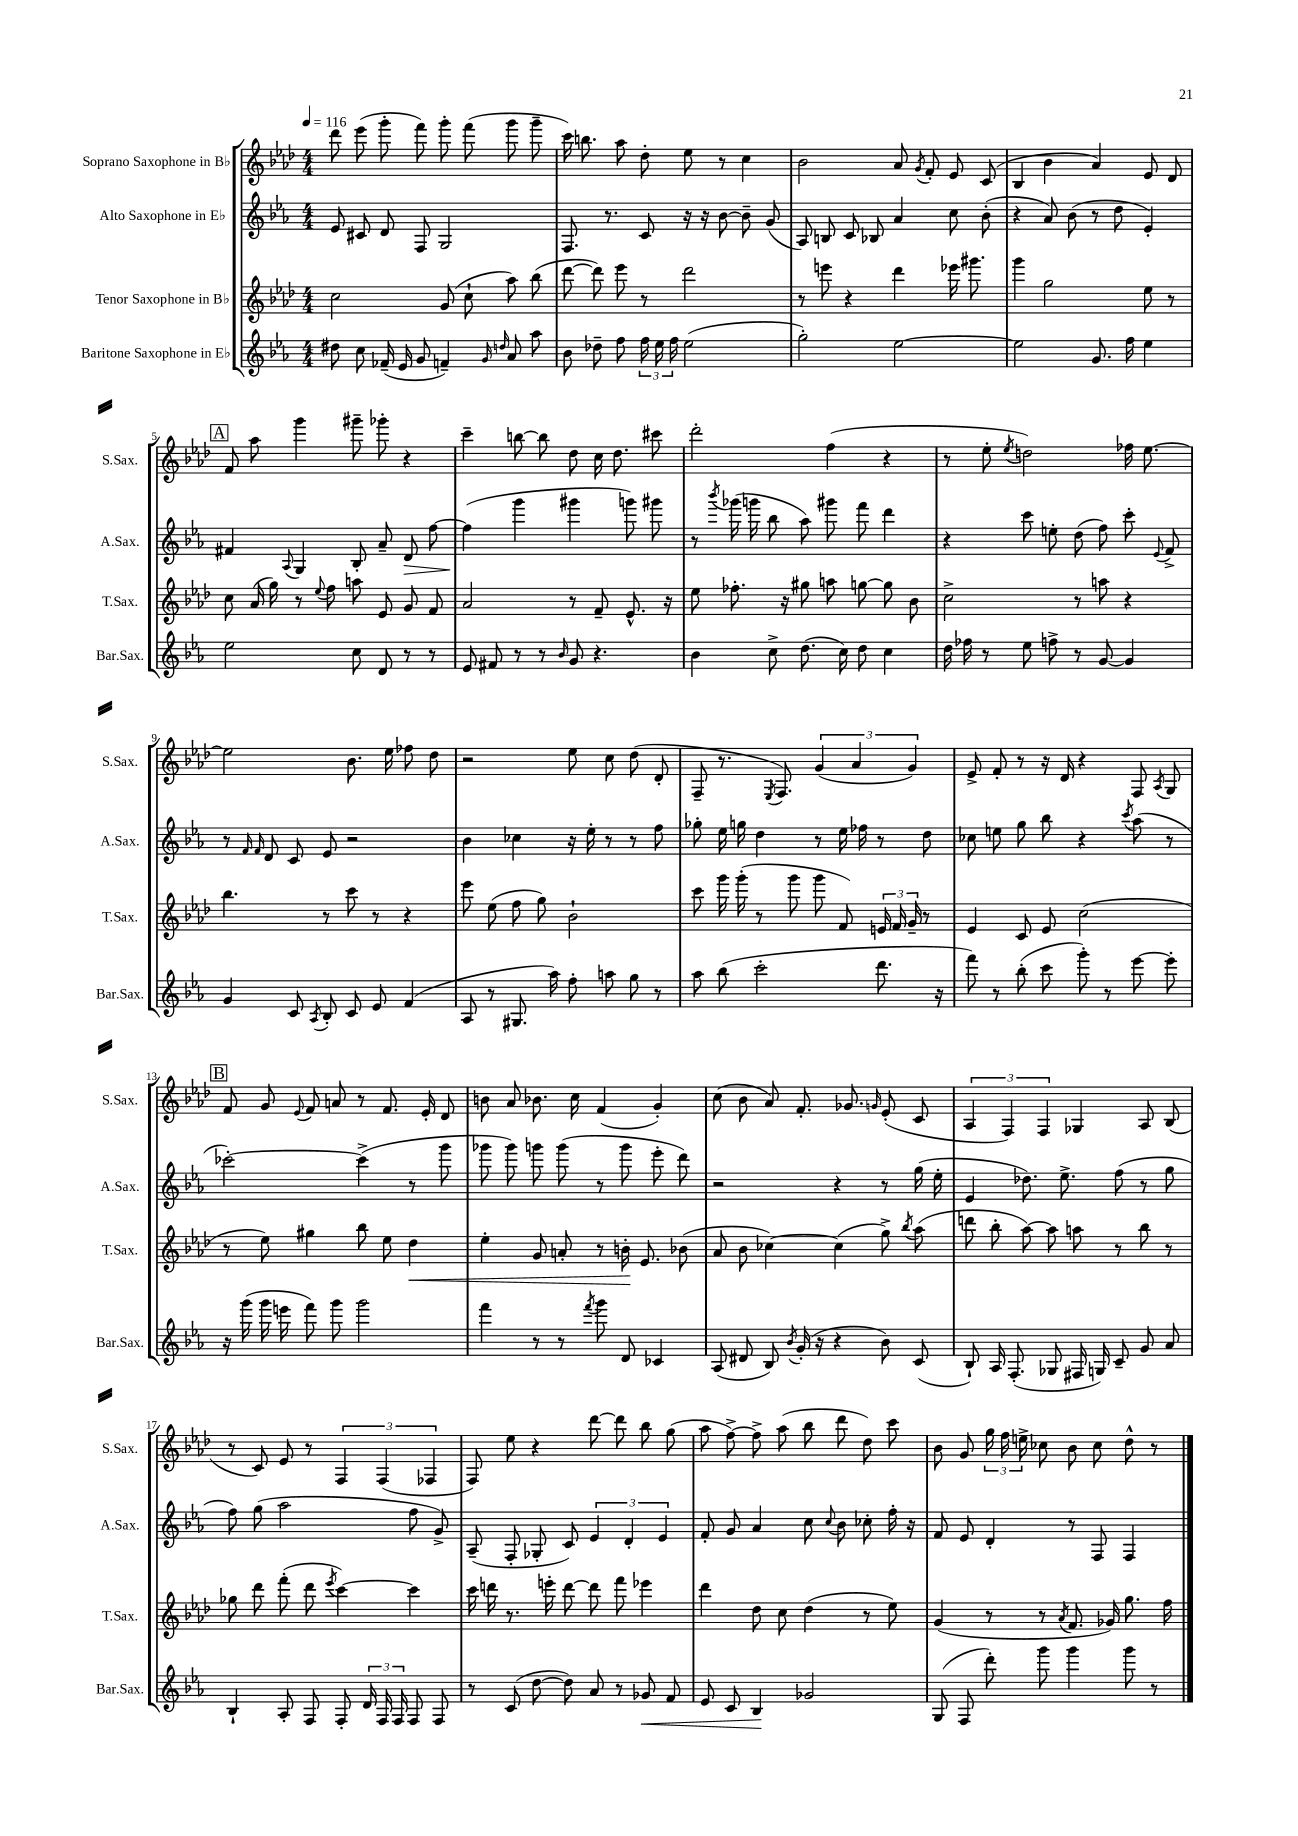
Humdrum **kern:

**kern	**kern	**kern	**kern
*staff4	*staff3	*staff2	*staff1
*clefG2	*clefG2	*clefG2	*clefG2
*k[b-e-a-]	*k[b-e-a-d-]	*k[b-e-a-]	*k[b-e-a-d-]
*M4/4	*M4/4	*M4/4	*M4/4
*MM116	*MM116	*MM116	*MM116
8dd#\	2cc\	8e-/	8ddd-\
8cc\	.	8c#/	(8eee-\
(16f-~/	.	8d/	8ggg'\
16e-/	.	.	.
8g/	.	8F/	8fff\)
4f~/)	(8g/	2G/	8ggg'\
.	8cc`\	.	(8fff\
16qqg/	.	.	.
16qqdd/	.	.	.
8a-/	8aa-\)	.	8ggg\
8aa-\	(8bb-\	.	8ggg~\
=	=	=	=
8b-\	[8ddd-\	8.F/	16ccc\)
.	.	.	8.bb\
8dd-~\	8ddd-\])	.	.
.	.	8.r	.
8ff\	8eee-\	.	8aa-\
24ff\	8r	8c/	8dd-'\
24ee-\	.	.	.
24ff\	.	.	.
(2ee-\	2ddd-\	16r	8ee-\
.	.	16r	.
.	.	[8b-\	8r
.	.	8b-~\]	4cc\
.	.	(8g/	.
=	=	=	=
2gg'\)	8r	8A-/)	2b-\
.	8eee\	8B/	.
.	4r	8c/	.
.	.	8B-/	.
[2ee-\	4ddd-\	4a-/	8a-/
.	.	.	8qg/
.	.	.	8f'/
.	16eee-\	8cc\	8e-/
.	8.ggg#\	.	.
.	.	(8b-'\	(8c/
=	=	=	=
2ee-\]	4ggg\	4r	4B-/
.	2gg\	8a-/)	4b-\
.	.	(8b-\	.
8.g/	.	8r	4a-/)
.	.	8dd\	.
16ff\	.	.	.
4ee-\	8ee-\	4e-'/)	8e-/
.	8r	.	8d-/
=	=	=	=
2ee-\	8cc\	4f#/	8f/
.	(16a-/	.	8aa-\
.	16gg\)	.	.
.	.	8qqA-/	.
.	8r	4G/	4ggg\
.	8qqee-/	.	.
.	8ff\	.	.
8cc\	8aa\	8B-'/	8ggg#~\
8d/	8e-/	8a-~/	8ggg-'\
8r	8g/	8d/	4r
8r	8f/	[8ff\	.
=	=	=	=
8e-/	2a-/	(4ff\]	4ccc~\
8f#/	.	.	.
8r	.	4ggg\	[8bb\
8r	.	.	8bb\]
16qqb-/	.	.	.
8g/	8r	4ggg#\	8dd-\
4.r	8f~/	.	16cc\
.	.	.	8.dd-\
.	8.e-^^/	8ggg\)	.
.	.	8ggg#\	8ccc#\
.	16r	.	.
=	=	=	=
4b-\	8ee-\	8r	2ddd-'\
.	.	8qbbb-/	.
.	8.ff-'\	(16ggg-\	.
.	.	16ggg\	.
8cc^\	.	8bb-\	.
.	16r	.	.
(8.dd\	8gg#\	8aa-\)	.
.	8aa\	8ggg#\	(4ff\
16cc\)	.	.	.
8dd\	[8gg\	8fff\	.
4cc\	8gg\]	4ddd\	4r
.	8b-\	.	.
=	=	=	=
16dd\	2cc^\	4r	8r
16ff-\	.	.	.
8r	.	.	8ee-'\
.	.	.	8qee-/
8ee-\	.	8ccc\	2dd\)
8ff^\	.	8ee'\	.
8r	8r	(8dd\	.
[8g/	8aa\	8ff\)	.
4g/]	4r	8ccc'\	16ff-\
.	.	.	[8.ee-\
.	.	8qqe-/	.
.	.	8f^/	.
=	=	=	=
4g/	4.bb-\	8r	2ee-\]
.	.	16qqf/	.
.	.	16qqf/	.
.	.	8d/	.
8c/	.	8c/	.
8qA-/	.	.	.
8B-'/	8r	8e-/	.
8c/	8ccc\	2r	8.b-\
8e-/	8r	.	.
.	.	.	16ee-\
(4f/	4r	.	8ff-\
.	.	.	8dd-\
=	=	=	=
8A-/	8eee-\	4b-\	2r
8r	(8ee-\	.	.
8.G#/	8ff\	4cc-\	.
.	8gg\)	.	.
16aa-\)	.	.	.
8ff'\	2b-`\	16r	8ee-\
.	.	16ee-'\	.
8aa\	.	8r	8cc\
8gg\	.	8r	(8dd-\
8r	.	8ff\	8d-'/
=	=	=	=
8aa-\	8ccc\	8gg-'\	8F~/
(8bb-\	16ggg\	16ee-\	8.r
.	(16ggg'\	16gg\	.
2ccc'\	8r	4dd\	.
.	.	.	8qE-/
.	.	.	8.F/)
.	8ggg\	.	.
.	8ggg\	8r	(6g/
.	8f/)	16ee-\	.
.	.	.	6a-/
.	.	16ff-\	.
8.ddd\	24e/	8r	.
.	24f/	.	.
.	24g~/	.	6g/)
.	8r	8dd\	.
16r	.	.	.
=	=	=	=
8fff\)	4e-/	8cc-\	8e-^/
8r	.	8ee\	8f'/
(8bb-'\	8c/	8gg\	8r
8ccc\	8e-/	8bb-\	16r
.	.	.	16d-/
8ggg'\)	(2cc\	4r	4r
8r	.	.	.
.	.	8qccc/	.
[8eee-\	.	(8aa-\	8F/
.	.	.	8qA-/
8eee-'\]	.	8r	8G/
=	=	=	=
16r	8r	[2ccc-'\)	8f/
(16ggg\	.	.	.
16ggg\	8ee-\)	.	8g/
16eee\	.	.	.
.	.	.	8qqe-/
8fff\)	4gg#\	.	8f/
8ggg\	.	.	8a/
2ggg\	8bb-\	(4ccc-^\]	8r
.	8ee-\	.	8.f/
.	4dd-\	8r	.
.	.	.	16e-'/
.	.	8ggg\	8d-/
=	=	=	=
4fff\	4ee-'\	8ggg-\	8b\
.	.	8ggg-\)	8a-/
8r	8g/	8ggg\	8.b-\
8r	8a'/	(8ggg\	.
.	.	.	16cc\
8qfff/	.	.	.
8ggg\	8r	8r	(4f/
8d/	16b'\	8ggg\	.
.	8.e-/	.	.
4c-/	.	8eee-'\	4g'/)
.	(8b-\	8ddd\)	.
=	=	=	=
(8A-/	8a-/	2r	(8cc\
8d#/	8b-\	.	8b-\
8B-/)	[4cc-\)	.	8a-/)
8qb-/	.	.	.
(16g'/	.	.	8.f'/
16r	.	.	.
4r	(4cc-\]	4r	.
.	.	.	8.g-/
.	.	.	16qqg/
8b-\)	8gg^\)	8r	(8e-'/
.	8qbb-/	.	.
(8c/	(8aa-\	(16gg\	8c/
.	.	16ee-'\	.
=	=	=	=
8B-`/)	8ddd\	4e-/	6A-/
16A-/	8bb-'\	.	.
.	.	.	6F/)
(8.F'/	.	.	.
.	[8aa-\)	8.dd-\)	.
.	.	.	6F/
8G-/	8aa-\]	.	.
.	.	8.ee-^\	.
16F#/	8aa\	.	4G-/
16G/)	.	.	.
8c~/	8r	(8ff\	.
8g/	8bb-\	8r	8A-/
8a-/	8r	8gg\	(8B-/
=	=	=	=
4B-`/	8gg-\	8ff\)	8r
.	8ddd-\	(8gg\	8c/)
8A-'/	(8fff'\	2aa-\	8e-/
8F/	8ddd-\	.	8r
.	8qeee-/	.	.
8F'/	[4ccc\)	.	6F/
24d/	.	.	.
24F/	.	.	(6F/
24F/	.	.	.
8F/	4ccc\]	8ff\	.
.	.	.	6F-/
8F/	.	8g^/)	.
=	=	=	=
8r	16ccc\	(8A-~/	8F/)
.	16ddd\	.	.
(8c/	8.r	8F'/	8ee-\
[8dd\	.	8G-'/	4r
.	16eee'\	.	.
8dd\])	[8ddd\	8c/)	.
8a-/	8ddd\]	6e-/	[8ddd-\
8r	8fff\	.	8ddd-\]
.	.	6d'/	.
8g-/	4eee-\	.	8bb-\
.	.	6e-/	.
8f/	.	.	(8gg\
=	=	=	=
8e-/	4ddd-\	8f'/	8aa-\
8c/	.	8g/	[8ff^\)
4B-/	8dd-\	4a-/	8ff^\]
.	8cc\	.	(8aa-\
2g-/	(4dd-\	8cc\	8bb-\
.	.	8qqcc/	.
.	.	8b-\	8ddd-\
.	8r	8cc-'\	8dd-\)
.	8ee-\)	16ff'\	8ccc\
.	.	16r	.
=	=	=	=
(8G/	(4g/	8f/	8b-\
8F/	.	8e-/	8g/
8ddd'\)	8r	4d'/	24gg\
.	.	.	24ff\
.	.	.	24ee^\
8ggg\	8r	.	8cc-\
.	8qa-/	.	.
4ggg\	8.f/	8r	8b-\
.	.	8F/	8cc-\
.	16g-/)	.	.
8ggg\	8.gg\	4F/	8dd-^^\
8r	.	.	8r
.	16ff\	.	.
==	==	==	==
*-	*-	*-	*-
